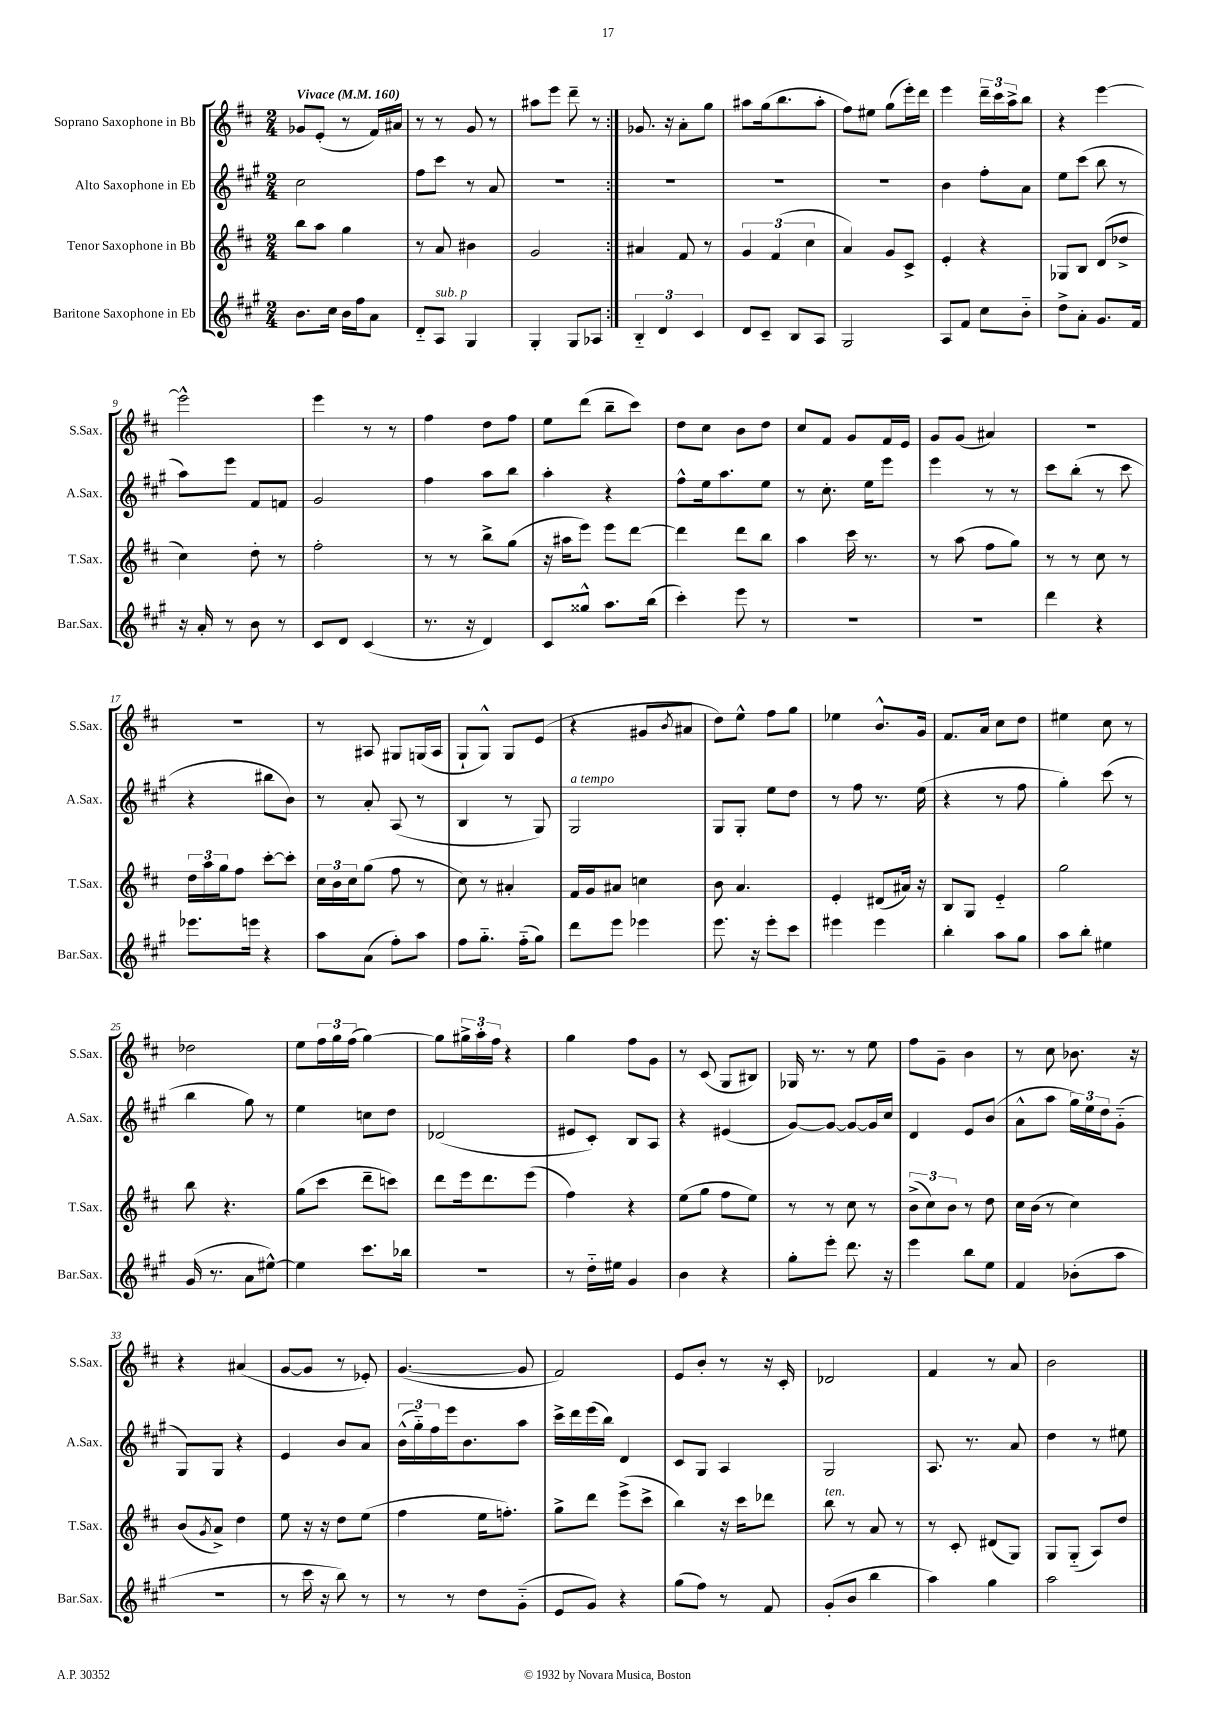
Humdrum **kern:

**kern	**kern	**kern	**kern
*part4	*part3	*part2	*part1
*staff4	*staff3	*staff2	*staff1
*I"Baritone Saxophone in Eb	*I"Tenor Saxophone in Bb	*I"Alto Saxophone in Eb	*I"Soprano Saxophone in Bb
*I'Bar.Sax.	*I'T.Sax.	*I'A.Sax.	*I'S.Sax.
*clefG2	*clefG2	*clefG2	*clefG2
*k[f#c#g#]	*k[f#c#]	*k[f#c#g#]	*k[f#c#]
*M2/4	*M2/4	*M2/4	*M2/4
*MM160	*MM160	*MM160	*MM160
=1	=1	=1	=1
!	!	!	!LO:TX:a:B:t=Vivace
8.b\L	8bb\L	2cc#\	8g-X/L
.	8aa\J	.	(8e'/J
16cc#\Jk	.	.	.
16b\LL	4gg\	.	8r
16ff#\J	.	.	.
8a\J	.	.	16f#/LL)
.	.	.	16a#X/JJ
=2	=2	=2	=2
8d/L	8r	8ff#\L	8r
!LO:TX:a:i:t=sub. p	!	!	!
8A/J	8a/	8ccc#\J	8r
4G#/	4b#X\	8r	8g/
.	.	8a/	8r
=3	=3	=3	=3
4G#'/	2g/	2r	8aa#X\L
.	.	.	8eee\J
8G#/L	.	.	8ddd~\
8A-X/J	.	.	8r
=4:|!	=4:|!	=4:|!	=4:|!
6B/	4a#X/	2r	8.g-X/
6d/	.	.	.
.	.	.	16r
.	8f#/	.	8a'\L
6c#/	.	.	.
.	8r	.	8gg\J
=5	=5	=5	=5
8d/L	6g/	2r	8aa#X\L
8c#~/J	.	.	(16gg\k
.	(6f#/	.	.
.	.	.	8.bb\
8B/L	.	.	.
.	6cc#\	.	.
8A/J	.	.	8aa#'\J
=6	=6	=6	=6
2G#/	4a/)	2r	8ff#\L)
.	.	.	8ee#X\J
.	8g/L	.	(8gg\L
.	8c#^/J	.	16eee'\L)
.	.	.	16ddd\JJ
=7	=7	=7	=7
8A/L	4e'/	4b\	4eee\
8f#/J	.	.	.
8cc#\L	4r	8ff#'\L	24ddd~\LL
.	.	.	24ccc#\
.	.	.	24aa^\J
8b\J	.	8a\J	8bb\J
=8	=8	=8	=8
8dd^\L	8G-X/L	8ee\L	4r
8a'\J	8B/J	(8ccc#\J	.
8.g#/L	(8d/L	8bb\	[4eee\
.	8dd-X^/J	8r	.
16f#/Jk	.	.	.
!!LO:LB:g=z
=9	=9	=9	=9
16r	4cc#\)	8aa\L)	2eee^^\]
16a'/	.	.	.
8r	.	8eee\J	.
8b\	8dd'\	8f#/L	.
8r	8r	8fn/J	.
=10	=10	=10	=10
8c#/L	2ff#'\	2g#/	4eee\
8d/J	.	.	.
(4c#/	.	.	8r
.	.	.	8r
=11	=11	=11	=11
8.r	8r	4ff#\	4ff#\
.	8r	.	.
16r	.	.	.
4d/)	8bb^\L	8aa\L	8dd\L
.	(8gg\J	8bb\J	8ff#\J
=12	=12	=12	=12
8c#/L	16r	4aa'\	8ee\L
.	16aa#X\KL	.	.
8gg##X^^/J	8eee\J)	.	(8ddd\J
8.aa\L	8eee\L	4r	8bb~\L
.	[8ddd\J	.	8ccc#\J)
(16bb\Jk	.	.	.
=13	=13	=13	=13
4ccc#'\)	4ddd\]	8ff#^^\L	8dd\L
.	.	16ee\k	8cc#\J
.	.	8.aa\	.
8eee\	8ddd\L	.	8b\L
8r	8bb\J	8ee\J	8dd\J
=14	=14	=14	=14
2r	4aa\	8r	8cc#/L
.	.	8.cc#'\	8f#/J
.	16ccc#\	.	8g/L
.	8.r	16ee\KL	.
.	.	8eee\J	16f#/L
.	.	.	16e/JJ
=15	=15	=15	=15
2r	8r	4eee\	8g/L
.	(8aa\	.	(8g/J
.	8ff#\L	8r	4a#X/)
.	8gg\J)	8r	.
=16	=16	=16	=16
4ddd\	8r	8ccc#\L	2r
.	8r	(8bb'\J	.
4r	8cc#\	8r	.
.	8r	8ccc#\	.
!!LO:LB:g=z
=17	=17	=17	=17
8.eee-X\L	24dd\LL	4r	2r
.	24aa\	.	.
.	24gg\J	.	.
.	8ff#\J	.	.
16eeen\Jk	.	.	.
4r	[8ccc#'\L	8bb#X\L	.
.	8ccc#'\J]	8b\J)	.
=18	=18	=18	=18
8aa\L	24cc#\LL	8r	8r
.	24b\	.	.
.	24cc#\J	.	.
(8a\J	(8gg\J	8a'/	8A#X/
8ff#'\L)	8ff#\	(8A/	8G#X/L
8aa\J	8r	8r	(16Gn/L
.	.	.	16A#/JJ
=19	=19	=19	=19
8ff#\L	8cc#\)	4B/	8G`/L
8.gg#\J	8r	.	8G^^/J)
.	4a#X'/	8r	8G/L
(16ff#\KL	.	.	.
8gg#\J)	.	8G#/)	(8e/J
=20	=20	=20	=20
!	!	!LO:TX:a:i:t=a tempo	!
8ddd\L	16f#/LL	2G#/	4r
.	16g/J	.	.
8eee\J	8a#X/J	.	.
4eee-X\	4ccn\	.	8g#X/L
.	.	.	8qb/
.	.	.	8a#X/J
=21	=21	=21	=21
8.eee\	8b\	8G#/L	8dd\L)
.	4.a/	8G#'/J	8ee^^\J
16r	.	.	.
8eee'\L	.	8ee\L	8ff#\L
8ccc#\J	.	8dd\J	8gg\J
=22	=22	=22	=22
4eee#X\	4e'/	8r	4ee-X\
.	.	8ff#\	.
4eee#\	(8d#X/L	8.r	8.b^^/L
.	16a#X/Jk)	.	.
.	16r	(16ee\	16g/Jk
=23	=23	=23	=23
4bb'\	8B/L	4r	8.f#/L
.	8G/J	.	.
.	.	.	16a/Jk
8aa\L	4e/	8r	8cc#\L
8gg#\J	.	8ff#\	8dd\J
=24	=24	=24	=24
8aa\L	2gg\	4gg#'\)	4ee#X\
8bb'\J	.	.	.
4ee#X\	.	(8ccc#\	8cc#\
.	.	8r	8r
!!LO:LB:g=z
=25	=25	=25	=25
(16g#/	8bb\	4bb\	2dd-X\
8.r	.	.	.
.	4.r	.	.
8a\L	.	8gg#\)	.
[8ee#X^^\J)	.	8r	.
=26	=26	=26	=26
4ee#\]	(8gg\L	4ee\	8ee\L
.	8ccc#\J	.	24ff#\L
.	.	.	24gg\
.	.	.	(24ff#\JJ
8.ccc#\L	8ddd~\L	8ccn\L	[4gg\)
.	8cccn\J)	8dd\J	.
16bb-X\Jk	.	.	.
=27	=27	=27	=27
2r	8ddd\L	(2d-X/	8gg\L]
.	16eee\k	.	24gg#X^\L
.	.	.	24aa'\
.	8.ddd\	.	.
.	.	.	24ff#\JJ
.	.	.	4r
.	(8eee\J	.	.
=28	=28	=28	=28
8r	4ff#\)	8e#X/L	4gg\
16dd\LL	.	8c#'/J)	.
16ee#X\JJ	.	.	.
4g#/	4r	8B/L	8ff#\L
.	.	8A/J	8g\J
=29	=29	=29	=29
4b\	(8ee\L	4r	8r
.	8gg\J	.	(8c#/
4r	8ff#\L	(4e#X/	8G/L
.	8ee\J)	.	8B#X/J)
=30	=30	=30	=30
8gg#'\L	8r	[8g#/L)	16G-X/
.	.	.	8.r
8eee'\J	8r	8g#/J_	.
8.ddd\	8cc#\	8g#/L_	8r
.	8r	16g#/L]	8ee\
16r	.	16cc#/JJ	.
=31	=31	=31	=31
4eee\	(12b^\L	4d/	8ff#\L
.	12cc#\)	.	.
.	.	.	8g~\J
.	12b\J	.	.
8bb\L	8r	8e/L	4b\
8ee\J	8dd\	(8b/J	.
=32	=32	=32	=32
4f#/	16cc#\LL	8a^^\L	8r
.	(16b\JJ	.	.
.	8r	8aa\J	8cc#\
(8b-X'\L	4cc#\)	24gg#\LL)	8.b-X\
.	.	24ee\	.
.	.	24dd\J	.
8aa\J	.	(8g#\J	.
.	.	.	16r
!!LO:LB:g=z
=33	=33	=33	=33
2r	(8b/L	8G#/L)	4r
.	8qg/	.	.
.	8a^/J)	8G#/J	.
.	4dd\	4r	(4a#X/
=34	=34	=34	=34
8r	8ee\	4e/	[8g/L
16ccc#\	16r	.	8g/J]
16r	16r	.	.
8bb\)	8dd\L	8b/L	8r
8r	(8ee\J	8a/J	8e-X'/)
=35	=35	=35	=35
8r	4ff#\	(24b^^\LL	([4.g/
.	.	24gg#\)	.
.	.	24ff#\	.
8r	.	16eee\J	.
.	.	8.b\	.
8dd\L	16ee\KL	.	.
.	8.ffn'\J)	.	.
(8g#\J	.	8aa\J	8g/]
=36	=36	=36	=36
8e/L	8gg^\L	16ccc#^\LL	2f#/)
.	.	16ddd\	.
8g#/J)	8ddd\J	(16eee\	.
.	.	16bb\JJ)	.
4r	(8eee^\L	4d/	.
.	8ccc#^\J	.	.
=37	=37	=37	=37
(8gg#\L	4bb\)	8c#/L	8e/L
8ff#\J)	.	8G#/J	8b'/J
8r	16r	4A/	8r
.	16ccc#\KL	.	.
8f#/	8ddd-X\J	.	16r
.	.	.	16c#'/
=38	=38	=38	=38
!	!LO:TX:a:i:t=ten.	!	!
(8g#'/L	8bb\	2G#/	2d-X/
8b/J	8r	.	.
4bb\	8a/	.	.
.	8r	.	.
=39	=39	=39	=39
4aa\)	8r	8.A/	4f#/
.	8c#'/	.	.
.	.	8.r	.
4gg#\	(8d#X/L	.	8r
.	8G/J)	8a/	8a/
=40	=40	=40	=40
2aa\	8G/L	4dd\	2b\
.	(8G/J	.	.
.	8A/L)	8r	.
.	8dd/J	8ee#X\	.
==	==	==	==
*-	*-	*-	*-
